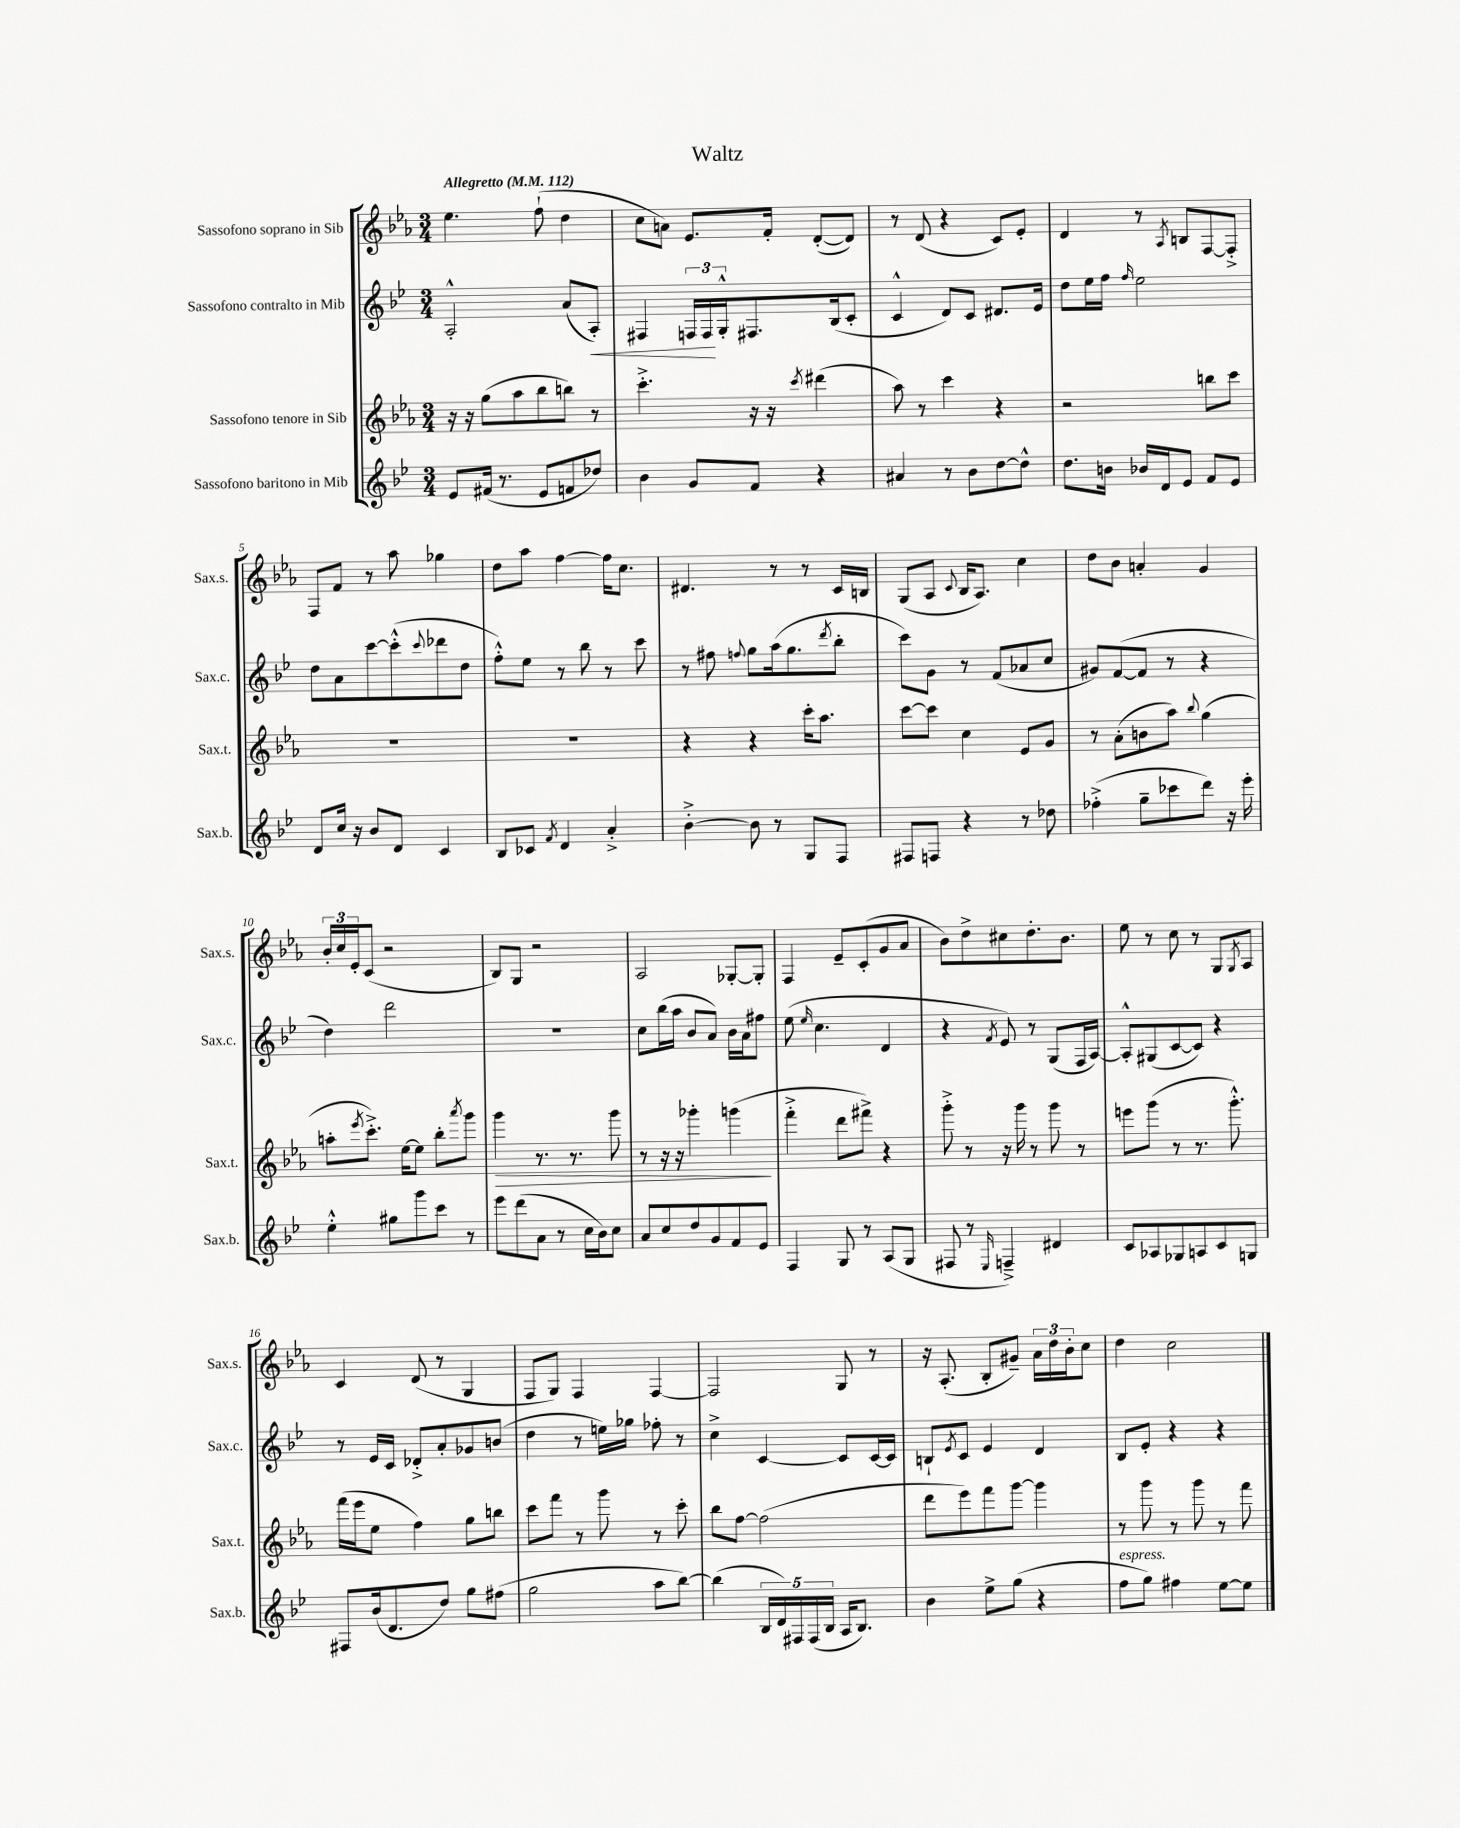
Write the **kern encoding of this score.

**kern	**kern	**dynam	**kern	**dynam	**kern
*part4	*part3	*part3	*part2	*part2	*part1
*staff4	*staff3	*staff3	*staff2	*staff2	*staff1
*I"Sassofono baritono in Mib	*I"Sassofono tenore in Sib	*	*I"Sassofono contralto in Mib	*	*I"Sassofono soprano in Sib
*I'Sax.b.	*I'Sax.t.	*	*I'Sax.c.	*	*I'Sax.s.
*clefG2	*clefG2	*	*clefG2	*	*clefG2
*k[b-e-]	*k[b-e-a-]	*	*k[b-e-]	*	*k[b-e-a-]
*M3/4	*M3/4	*	*M3/4	*	*M3/4
*MM112	*MM112	*	*MM112	*	*MM112
=1	=1	=1	=1	=1	=1
!	!	!	!	!	!LO:TX:a:B:t=Allegretto
8e-/L	16r	.	2A'^^/	.	4.ee-\
.	16r	.	.	.	.
(16f#X/Jk	(8gg\L	.	.	.	.
8.r	.	.	.	.	.
.	8aa-\	.	.	.	.
8e-/L	8bb-\	.	.	.	(8ff`\
8fn/	8bbn\J)	.	(8a/L	.	4dd\
!	!	!	!	!LO:HP:b	!
8dd-X/J)	8r	.	8A'/J)	<	.
=2	=2	=2	=2	=2	=2
4b-\	4.ccc'^\	.	4F#X/	.	8cc\L
.	.	.	.	.	8an\J)
8g/L	.	.	24Fn/LL	.	8.e-/L
.	.	.	24F/	.	.
.	.	.	24G'^^/J	[	.
8f/J	16r	.	8.F#X/	.	.
.	16r	.	.	.	16f'/Jk
.	8qccc/	.	.	.	.
4r	(4ddd#X\	.	.	.	([8d'/L
.	.	.	(16B-/k	.	.
.	.	.	8c'/J	.	8d/J])
=3	=3	=3	=3	=3	=3
4a#X/	8aa-\)	.	4c^^/	.	8r
.	8r	.	.	.	(8d/
8r	4ccc\	.	8d/L)	.	4r
8b-\L	.	.	8c/J	.	.
[8dd\	4r	.	8.d#X/L	.	8c/L)
8dd^^\J]	.	.	.	.	8e-'/J
.	.	.	16e-/Jk	.	.
=4	=4	=4	=4	=4	=4
8.dd\L	2r	.	8dd\L	.	4d/
.	.	.	16ee-\L	.	.
16bn\Jk	.	.	16ff\JJ	.	.
.	.	.	16qqff/	.	.
16b-X/LL	.	.	2ee-\	.	8r
16d/J	.	.	.	.	.
.	.	.	.	.	8qA-/
8e-/J	.	.	.	.	8Bn/L
8f/L	8bbn\L	.	.	.	[8F/
8e-/J	8ccc\J	.	.	.	8F'^/J]
!!LO:LB:g=z
=5	=5	=5	=5	=5	=5
8d/L	2.r	.	8dd\L	.	8F/L
16cc/Jk	.	.	8a\	.	8f/J
16r	.	.	.	.	.
8b-/L	.	.	[8ccc\	.	8r
8d/J	.	.	(8ccc'^^\]	.	8aa-\
.	.	.	8qqccc/	.	.
4c/	.	.	8ddd-X\	.	4gg-X\
.	.	.	8dd\J	.	.
=6	=6	=6	=6	=6	=6
8B-/L	2.r	.	8ff'^^\L)	.	8dd\L
8c-X/J	.	.	8ee-\J	.	8aa-\J
8qf/	.	.	.	.	.
4d/	.	.	8r	.	[4ff\
.	.	.	8bb-\	.	.
4a'^/	.	.	8r	.	16ff\KL]
.	.	.	.	.	8.cc\J
.	.	.	8ccc\	.	.
=7	=7	=7	=7	=7	=7
[4b-'^\	4r	.	8r	.	4.d#X/
.	.	.	8ff#X\	.	.
.	.	.	8qqffn/	.	.
8b-\]	4r	.	8gg\L	.	.
8r	.	.	(16aa\k	.	8r
.	.	.	8.gg\	.	.
8G/L	16ccc'\KL	.	.	.	8r
.	8.aa-\J	.	.	.	.
.	.	.	8qddd/	.	.
8F/J	.	.	8bb-'\J	.	16c/LL
.	.	.	.	.	16Bn/JJ
=8	=8	=8	=8	=8	=8
8F#X/L	[8ccc\L	.	8ccc\L)	.	(8G/L
8Fn/J	8ccc\J]	.	8g\J	.	8A-/J
.	.	.	.	.	8qqc/
4r	4cc\	.	8r	.	16B-/KL
.	.	.	.	.	8.A-/J)
.	.	.	(8f/L	.	.
8r	8e-/L	.	8a-X/	.	4cc\
8dd-X\	8g/J	.	8cc/J	.	.
=9	=9	=9	=9	=9	=9
(4ff-X'^\	8r	.	8g#X/L)	.	8dd\L
.	(8a-'\L	.	([8f/	.	8b-\J
8gg~\L	8bn\	.	8f/J]	.	4an'/
8ccc-X\	8aa-\J)	.	8r	.	.
.	8qqbb-/	.	.	.	.
8ddd\J)	(4gg\	.	4r	.	4g/
16r	.	.	.	.	.
16eee-'\	.	.	.	.	.
!!LO:LB:g=z
=10	=10	=10	=10	=10	=10
4ee-'^^\	8aan'\L	.	4dd\)	.	24b-'/LL
.	.	.	.	.	24cc/
.	.	.	.	.	24e-'/J
.	8qeee-/	.	.	.	.
.	8.ccc'^\J)	.	.	.	(8c/J
8gg#X\L	.	.	2ddd\	.	2r
.	[16ee-\KL	.	.	.	.
8ggg\	8ee-\J]	.	.	.	.
8ccc\J	8bb-'\L	.	.	.	.
.	8qaaa-/	.	.	.	.
8r	8ggg\J	.	.	.	.
=11	=11	=11	=11	=11	=11
!	!	!LO:HP:b	!	!	!
8eee-\L	4ggg\	>	2.r	.	8B-/L)
(8ddd\	.	.	.	.	8G/J
8a\J	8.r	.	.	.	2r
8r	.	.	.	.	.
.	8.r	.	.	.	.
16cc\LL	.	.	.	.	.
16b-\J)	.	.	.	.	.
8cc\J	8ggg\	.	.	.	.
=12	=12	=12	=12	=12	=12
8a/L	8r	.	8cc\L	.	2A-/
8cc/	16r	.	(16bb-\L	.	.
.	16r	.	16aa\JJ	.	.
8dd/	4ggg-X'\	.	8b-/L	.	.
8g/	.	.	8a/J)	.	.
8f/	(4gggn\	.	16b-\LL	.	[8G-X'/L
.	.	.	16a\J	.	.
8e-/J	.	.	8ff#X\J	.	8G-'/J]
.	.	]	.	.	.
=13	=13	=13	=13	=13	=13
4F/	4fff'^\	.	(8ee-\	.	4F/
.	.	.	16qqee-/	.	.
.	.	.	4.cc\	.	.
8G/	8ddd\L	.	.	.	8e-~/L
8r	8fff#X^\J)	.	.	.	(8c'/
(8A/L	4r	.	4d/	.	8g/
8G/J	.	.	.	.	8a-/J
=14	=14	=14	=14	=14	=14
8F#X/	8ggg'^\	.	4r	.	8b-\L)
8r	8r	.	.	.	8dd^\
16qqE-/	.	.	8qf/	.	.
4Fn~^/)	16r	.	8e-/)	.	8cc#X\
.	16ggg\	.	.	.	.
.	8r	.	8r	.	8.dd'\
4d#X/	8ggg\	.	(8G/L	.	.
.	.	.	.	.	8.b-\J
.	8r	.	16F/L	.	.
.	.	.	[16A/JJ)	.	.
=15	=15	=15	=15	=15	=15
8c/L	8eeen\L	.	8A'^^/L]	.	8ee-\
8A-X/	(8ggg\J	.	(8G#X/	.	8r
8G-X/	8r	.	[8c/	.	8cc\
8An/	8.r	.	8c/J])	.	8r
8c/	.	.	4r	.	8G/L
.	8.ggg'^^\)	.	.	.	.
.	.	.	.	.	8qG/
8Gn/J	.	.	.	.	8A-/J
!!LO:LB:g=z
=16	=16	=16	=16	=16	=16
8F#X/L	(16fff\LL	.	8r	.	4c/
.	16eee-\J	.	.	.	.
(16b-/k	8ee-\J	.	16e-/LL	.	.
8.d/	.	.	16c/JJ	.	.
.	4ff\)	.	8d-X'^/L	.	(8d/
8dd/J)	.	.	8a'/	.	8r
8gg\L	8gg\L	.	8g-X/	.	4G/
(8ff#X\J	8bbn\J	.	(8bn/J	.	.
=17	=17	=17	=17	=17	=17
2gg\	8ccc\L	.	4dd\	.	8F/L
.	8fff\J	.	.	.	8G/J)
.	8r	.	8r	.	4F/
.	8ggg\	.	16een\LL)	.	.
.	.	.	16gg-X\JJ	.	.
8aa\L	8r	.	8ff-X'\	.	[4F/
[8bb-\J)	8ccc'\	.	8r	.	.
=18	=18	=18	=18	=18	=18
(4bb-\]	8bb-\L	.	4cc^\	.	2F/]
.	[8ff\J	.	.	.	.
20B-/LL	(2ff\]	.	[4c/	.	.
20d/)	.	.	.	.	.
20F#X/	.	.	.	.	.
(20F#/	.	.	.	.	.
20B-/JJ	.	.	.	.	.
16A/KL	.	.	8c/L]	.	8G/
8.B-/J)	.	.	.	.	.
.	.	.	[16c/L	.	8r
.	.	.	16c/JJ]	.	.
=19	=19	=19	=19	=19	=19
4b-\	8ddd\L	.	8Bn`/L	.	16r
.	.	.	.	.	(8.A-'/
.	.	.	8qe-/	.	.
.	8eee-\)	.	8c/J	.	.
8ee-^\L	8fff\	.	4e-/	.	8B-'/L
(8gg\J	[8ggg\J	.	.	.	8g#X~/J)
4r	4ggg\]	.	4d/	.	24a-\LL
.	.	.	.	.	24dd\
.	.	.	.	.	24b-'\J
.	.	.	.	.	8cc\J
=20	=20	=20	=20	=20	=20
!LO:TX:a:i:t=espress.	!	!	!	!	!
8ff\L	8r	.	8B-/L	.	4dd\
8gg\J)	8ggg\	.	8e-'/J	.	.
4ff#X\	8r	.	4r	.	2cc\
.	8ggg\	.	.	.	.
[8ee-\L	8r	.	4r	.	.
8ee-\J]	8fff\	.	.	.	.
==	==	==	==	==	==
*-	*-	*-	*-	*-	*-
